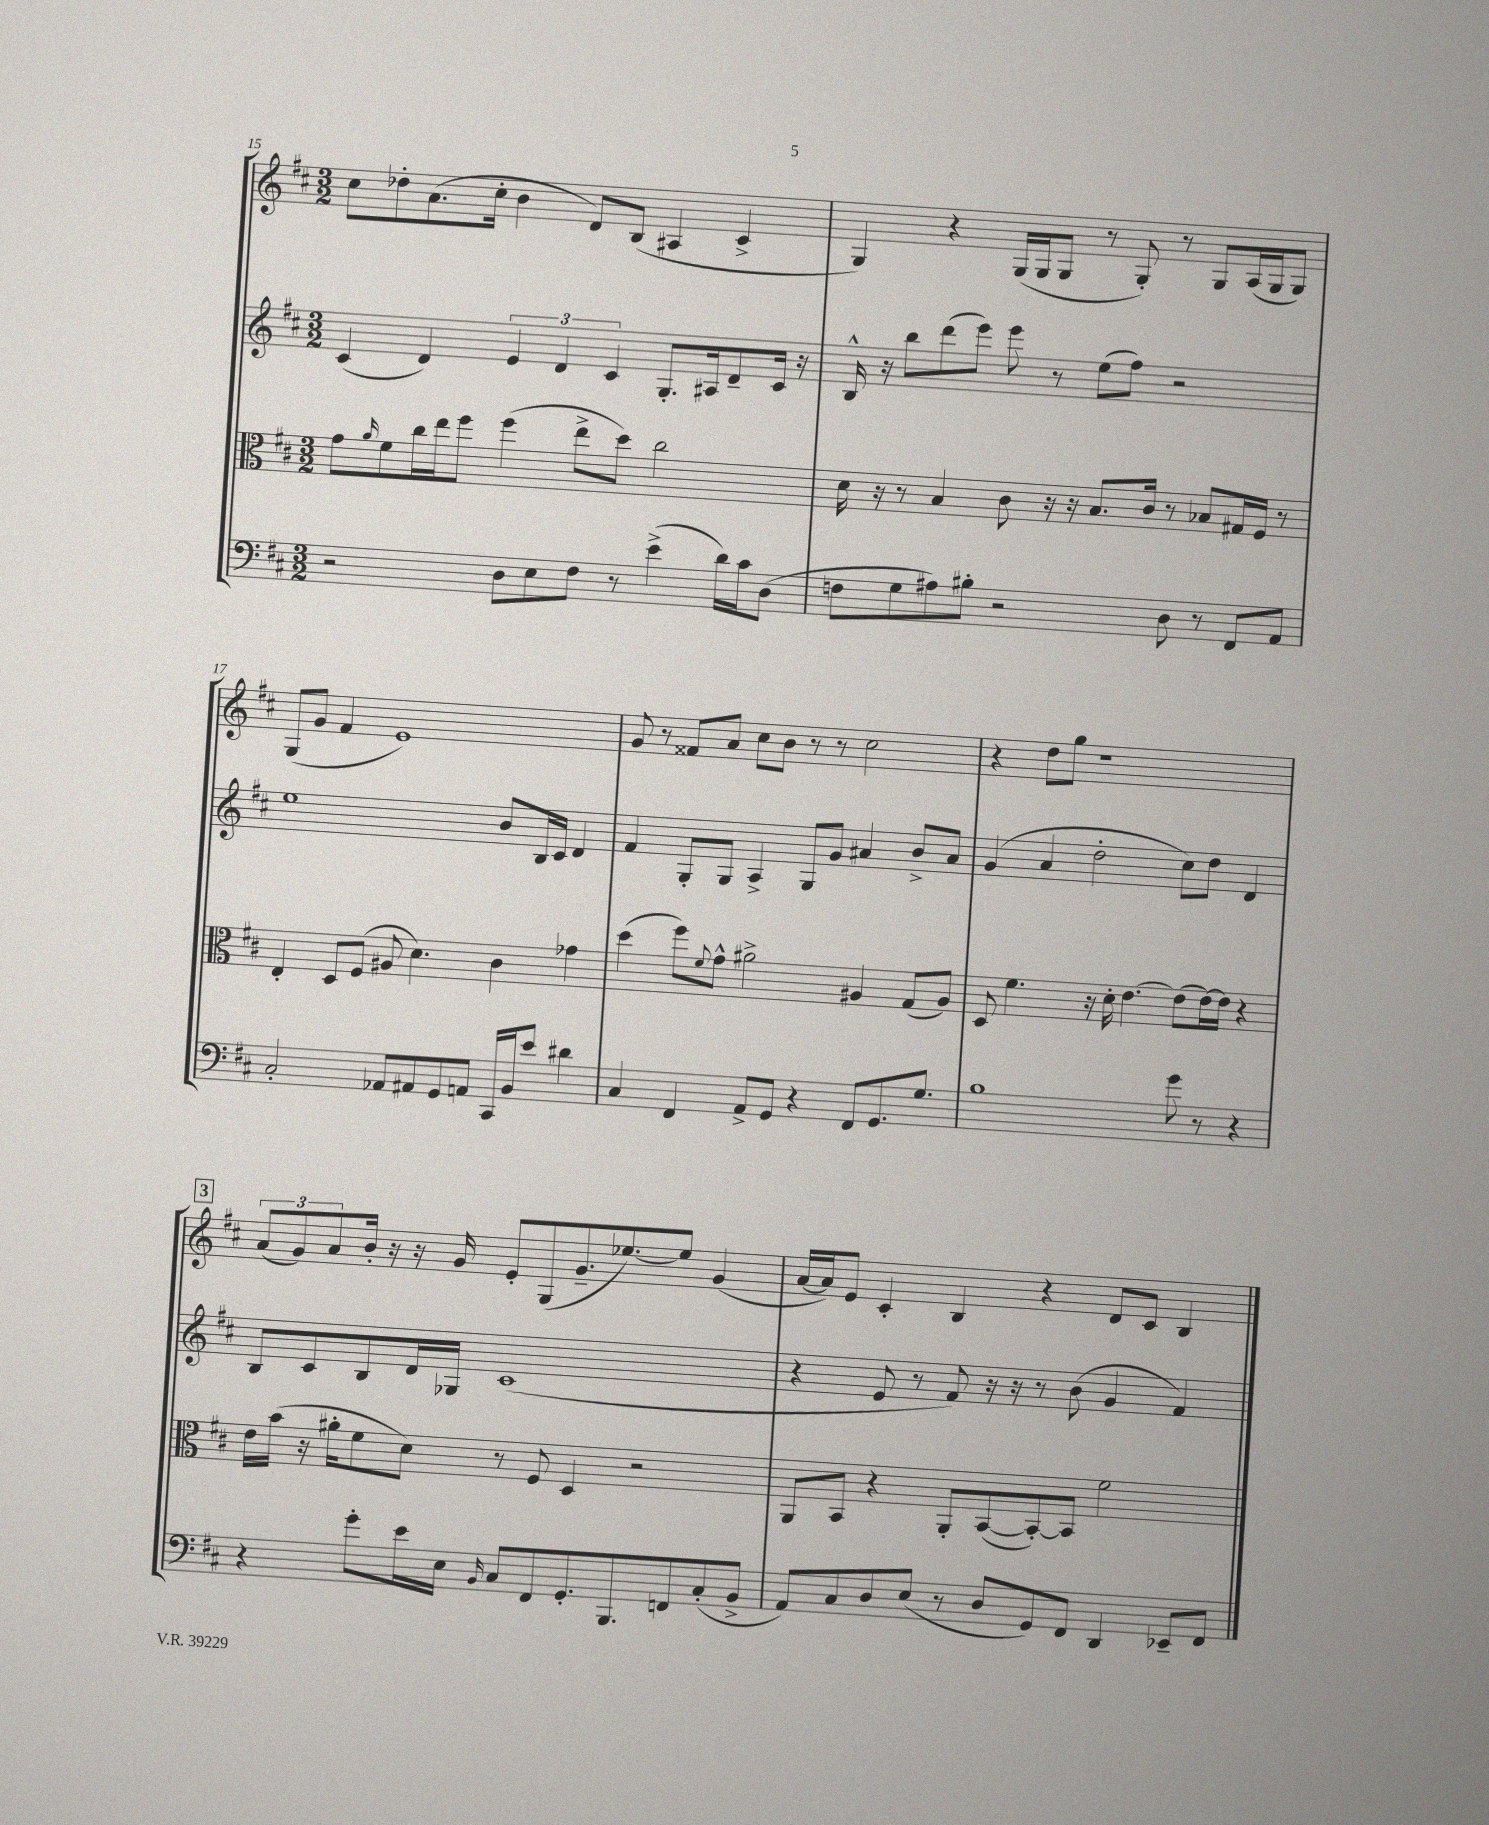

**kern	**kern	**kern	**kern
*staff4	*staff3	*staff2	*staff1
*clefF4	*clefC3	*clefG2	*clefG2
*k[f#c#]	*k[f#c#]	*k[f#c#]	*k[f#c#]
*M3/2	*M3/2	*M3/2	*M3/2
2r	8g\L	(4c#/	8cc#\L
.	16qqa/	.	.
.	8f#\	.	8dd-'\
.	16cc#\L	4d/)	(8.a\
.	16ee\J	.	.
.	8ff#\J	.	.
.	.	.	16cc#'\Jk
8D\L	(4ff#\	6e/	4b\
8E\	.	.	.
.	.	6d/	.
8F#\J	8ee^\L	.	8d/L)
.	.	6c#/	.
8r	8dd\J)	.	(8B/J
(4e^\	2cc#\	8.G'/L	4A#/
.	.	16A#/k	.
16d\LL)	.	8d~/	4c#^/
16c#\J	.	.	.
(8D\J	.	16c#/Jk	.
.	.	16r	.
=	=	=	=
8F\L	16d\	16B^^/	4G/)
.	16r	16r	.
8G\	8r	8bb\L	.
8A#\)	4B/	(8ddd\	4r
8B#'\J	.	8eee\J)	.
2r	8c#\	8eee\	(16G/LL
.	.	.	16G/J
.	16r	8r	8G/J
.	16r	.	.
.	8.B/L	(8ee\L	8r
.	.	8ff#\J)	8G'/)
.	16c#/Jk	.	.
8D\	8r	2r	8r
8r	8B-/L	.	8G/L
8FF#/L	16G#/L	.	(16A/L
.	16F#/JJ	.	16G/J
8AA/J	8r	.	8G/J)
=	=	=	=
2C#'/	4E'/	1ee	(8G/L
.	.	.	8g/J
.	8D/L	.	4f#/
.	(8F#/J	.	.
8AA-/L	8A#/	.	1e)
8AA#/	4.d\)	.	.
8GG/	.	.	.
8AA/J	.	.	.
16CC#/LL	4c#\	8b/L	.
16BB/J	.	.	.
8e/J	.	16B/L	.
.	.	16c#/JJ	.
4d#\	4g-\	4d/	.
=	=	=	=
4C#/	(4dd\	4f#/	8g/
.	.	.	8r
4FF#/	8ff#\L)	8G'/L	8f##/L
.	8qqf#/	.	.
.	8g^^\J	8G/J	8a/J
8AA^/L	2a#^\	4A^/	8cc#\L
8GG/J	.	.	8b\J
4r	.	8G/L	8r
.	.	8g/J	8r
8FF#/L	4A#/	4a#/	2cc#\
8.GG/	.	.	.
.	(8G/L	8b^/L	.
8.G/J	.	.	.
.	8A#/J)	8a#/J	.
=	=	=	=
1B	8D/	(4g/	4r
.	4.f#\	.	.
.	.	4a/	8dd\L
.	.	.	8gg\J
.	16r	2dd'\	1r
.	16d'\	.	.
.	[4.e\	.	.
8g\	(8e\]L	8cc#\L)	.
8r	[16e\L)	8dd\J	.
.	16e\]JJ	.	.
4r	4r	4d/	.
=	=	=	=
4r	16e\LL	8B/L	(12a/L
.	(16b\JJ	.	.
.	.	.	12g/)
.	16r	8c#/	.
.	.	.	12a/
.	16a#'\LK	.	.
8g'\L	8f#\	8B/	16b'/Jk
.	.	.	16r
16e\L	8d\J)	16d/L	16r
16E\JJ	.	16G-/JJ	16g/
16qqBB/	.	.	.
8C#/L	8r	(1c#	8e'/L
8FF#/	8F#/	.	(8G/
8.GG'/	4D/	.	8.g~/
8.BBB/	.	.	[8.ee-/)
.	2r	.	.
8FF/	.	.	8ee-/]J
(8C#'/	.	.	(4g/
8BB^/J	.	.	.
=	=	=	=
8AA/L)	8AA/L	4r	[16a/LL
.	.	.	16a/]J)
8C#/	8BB/J	.	8e/J
8D/	4r	8e/	4c#'/
(8E/J	.	8r	.
8r	8AA'/L	8f#/)	4B/
8D/L	([8BB/	16r	.
.	.	16r	.
8GG/)	8BB'/_)	8r	4r
8FF#/J	8BB/]J	(8b\	.
4DD/	2f#\	4g/	8d/L
.	.	.	8c#/J
8EE-~/L	.	4f#/)	4B/
8FF#/J	.	.	.
==	==	==	==
*-	*-	*-	*-
